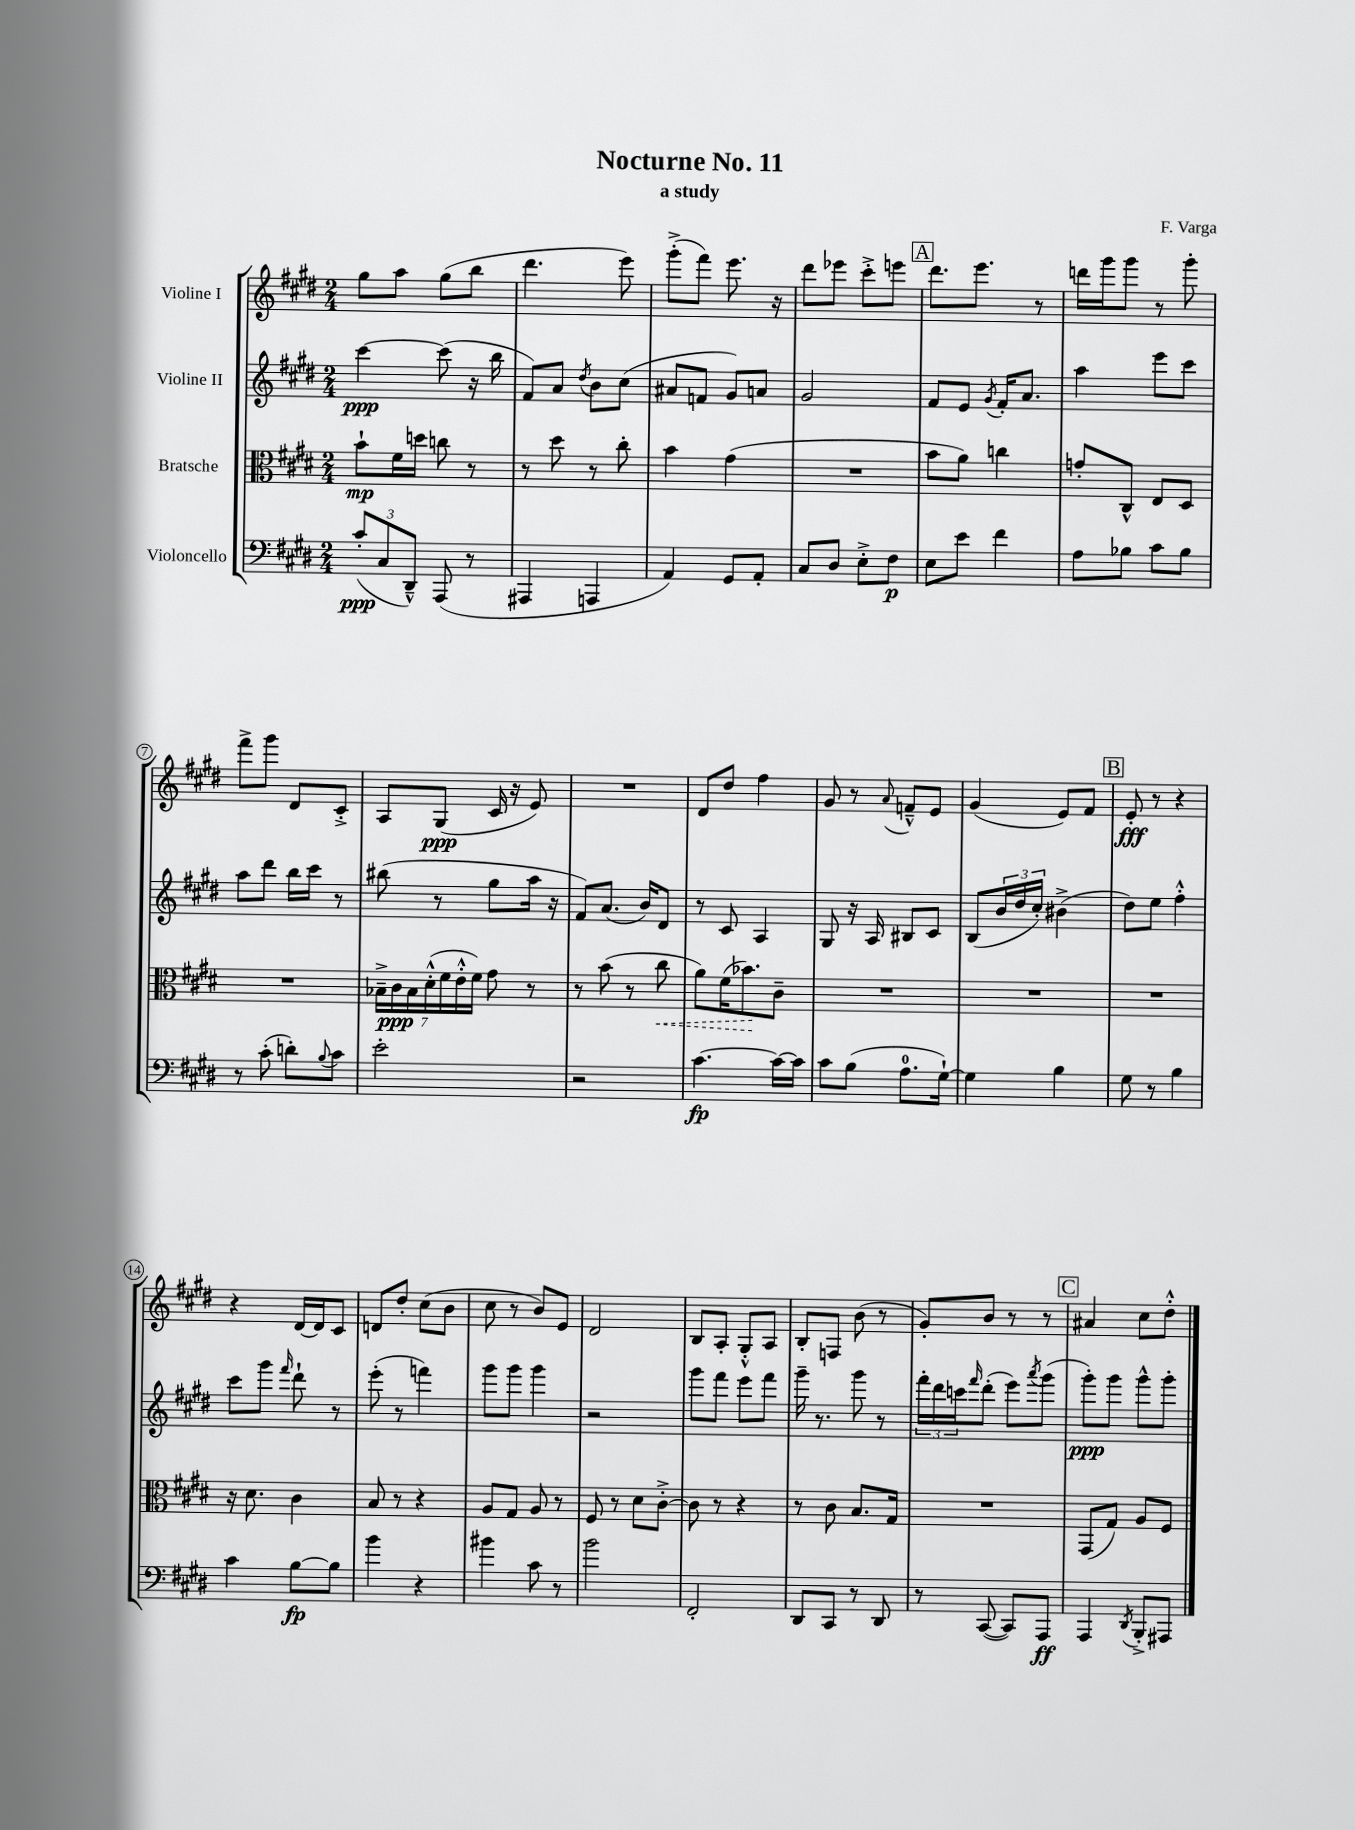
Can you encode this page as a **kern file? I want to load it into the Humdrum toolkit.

**kern	**dynam	**kern	**dynam	**kern	**dynam	**kern	**dynam
*part4	*part4	*part3	*part3	*part2	*part2	*part1	*part1
*staff4	*staff4	*staff3	*staff3	*staff2	*staff2	*staff1	*staff1
*I"Violoncello	*	*I"Bratsche	*	*I"Violine II	*	*I"Violine I	*
*clefF4	*	*clefC3	*	*clefG2	*	*clefG2	*
*k[f#c#g#d#]	*	*k[f#c#g#d#]	*	*k[f#c#g#d#]	*	*k[f#c#g#d#]	*
*M2/4	*	*M2/4	*	*M2/4	*	*M2/4	*
=1	=1	=1	=1	=1	=1	=1	=1
(12c#'/L	ppp	8b`\L	mp	[4ccc#\	ppp	8gg#\L	.
12C#/	.	.	.	.	.	.	.
.	.	16f#\L	.	.	.	8aa\J	.
12DD#~^^/J)	.	.	.	.	.	.	.
.	.	16ddn\JJ	.	.	.	.	.
(8AAA/	.	8ccn\	.	(8ccc#\]	.	(8gg#\L	.
8r	.	8r	.	16r	.	8bb\J	.
.	.	.	.	16bb\	.	.	.
=2	=2	=2	=2	=2	=2	=2	=2
4AAA#X/	.	8r	.	8f#/L)	.	4.ddd#\	.
.	.	8dd#\	.	8a/J	.	.	.
.	.	.	.	8qdd#/	.	.	.
4AAAn/	.	8r	.	8b\L	.	.	.
.	.	8cc#'\	.	(8cc#\J	.	8eee\)	.
=3	=3	=3	=3	=3	=3	=3	=3
4AA/)	.	4b\	.	8a#X/L	.	(8ggg#'^\L	.
.	.	.	.	8fn/J	.	8fff#\J)	.
8GG#/L	.	(4g#\	.	8g#/L)	.	8.eee\	.
8AA'/J	.	.	.	8an/J	.	.	.
.	.	.	.	.	.	16r	.
=4	=4	=4	=4	=4	=4	=4	=4
8C#/L	.	2r	.	2g#/	.	8ddd#\L	.
8D#/J	.	.	.	.	.	8eee-X\J	.
8E'^\L	.	.	.	.	.	8ccc#'^\L	.
8F#\J	p	.	.	.	.	8eeen\J	.
!!LO:REH:place=s1:t=A
=5	=5	=5	=5	=5	=5	=5	=5
8E\L	.	8b\L	.	8f#/L	.	8.ddd#\L	.
8e\J	.	8a\J)	.	8e/J	.	.	.
.	.	.	.	.	.	8.eee\J	.
.	.	.	.	8qg#/	.	.	.
4f#\	.	4ccn\	.	16f#'/KL	.	.	.
.	.	.	.	8.a/J	.	.	.
.	.	.	.	.	.	8r	.
=6	=6	=6	=6	=6	=6	=6	=6
8A\L	.	8gn'/L	.	4aa\	.	16dddn\LL	.
.	.	.	.	.	.	16ggg#\J	.
8B-X\J	.	8C#^^/J	.	.	.	8ggg#\J	.
8c#\L	.	8E/L	.	8eee\L	.	8r	.
8B-\J	.	8D#/J	.	8ccc#\J	.	8ggg#'\	.
!!LO:LB:g=z
=7	=7	=7	=7	=7	=7	=7	=7
8r	.	2r	.	8aa\L	.	8fff#^\L	.
(8c#'\	.	.	.	8ddd#\J	.	8ggg#\J	.
8dn'\L)	.	.	.	16bb\LL	.	8d#/L	.
.	.	.	.	16ccc#\JJ	.	.	.
8qqB/	.	.	.	.	.	.	.
8c#\J	.	.	.	8r	.	8c#'^/J	.
=8	=8	=8	=8	=8	=8	=8	=8
2e'\	.	28B-X~^\LL	.	(8bb#X\	.	8A/L	.
.	.	28c#\	ppp	.	.	.	.
.	.	28B-\	.	.	.	.	.
.	.	(28d#'^^\	.	.	.	.	.
.	.	.	.	8r	.	(8G#/J	ppp
.	.	28f#\	.	.	.	.	.
.	.	28e'^^\	.	.	.	.	.
.	.	28f#\JJ)	.	.	.	.	.
.	.	8g#\	.	8gg#\L	.	16c#/	.
.	.	.	.	.	.	16r	.
.	.	8r	.	16aa\Jk	.	8e/)	.
.	.	.	.	16r	.	.	.
=9	=9	=9	=9	=9	=9	=9	=9
2r	.	8r	.	8f#/L)	.	2r	.
.	.	(8b\	.	(8.a/J	.	.	.
.	.	8r	.	.	.	.	.
.	.	.	.	16b/KL)	.	.	.
!	!	!	!LO:HP:b	!	!	!	!
.	.	8cc#\	<	8d#/J	.	.	.
=10	=10	=10	=10	=10	=10	=10	=10
[4.c#\	fp	8a\L)	.	8r	.	8d#/L	.
.	.	(16f#\K	.	8c#/	.	8dd#/J	.
.	.	8.b-X\)	.	.	.	.	.
.	.	.	.	4A/	.	4ff#\	.
16c#\LL_	.	8c#~\J	[	.	.	.	.
16c#\JJ]	.	.	.	.	.	.	.
=11	=11	=11	=11	=11	=11	=11	=11
8c#\L	.	2r	.	8G#/	.	8g#/	.
(8B\J	.	.	.	16r	.	8r	.
.	.	.	.	16A/	.	.	.
.	.	.	.	.	.	8qqa/	.
8.A\L	.	.	.	8B#X/L	.	8fn~^^/L	.
.	.	.	.	8c#/J	.	8e/J	.
[16G#`\Jk)	.	.	.	.	.	.	.
=12	=12	=12	=12	=12	=12	=12	=12
4G#\]	.	2r	.	(8B/L	.	(4g#/	.
.	.	.	.	24b/L	.	.	.
.	.	.	.	24dd#/	.	.	.
.	.	.	.	24cc#'/JJ)	.	.	.
4B\	.	.	.	(4b#X^\	.	8e/L)	.
.	.	.	.	.	.	8f#/J	.
!!LO:REH:place=s1:t=B
=13	=13	=13	=13	=13	=13	=13	=13
8G#\	.	2r	.	8dd#\L)	.	8e'/	fff
8r	.	.	.	8ee\J	.	8r	.
4B\	.	.	.	4ff#'^^\	.	4r	.
!!LO:LB:g=z
=14	=14	=14	=14	=14	=14	=14	=14
4c#\	.	16r	.	8ccc#\L	.	4r	.
.	.	8.d#\	.	.	.	.	.
.	.	.	.	8ggg#\J	.	.	.
.	.	.	.	16qqfff#/	.	.	.
[8B\L	fp	4c#\	.	8ddd#`\	.	[16d#/LL	.
.	.	.	.	.	.	16d#/J]	.
8B\J]	.	.	.	8r	.	8c#/J	.
=15	=15	=15	=15	=15	=15	=15	=15
4b\	.	8B/	.	(8eee'\	.	8dn/L	.
.	.	8r	.	8r	.	8dd#'/J	.
4r	.	4r	.	4fffn\)	.	(8cc#\L	.
.	.	.	.	.	.	8b\J	.
=16	=16	=16	=16	=16	=16	=16	=16
4b#X\	.	8A/L	.	8ggg#\L	.	8cc#\	.
.	.	8G#/J	.	8ggg#\J	.	8r	.
8c#\	.	8A/	.	4ggg#\	.	8b/L)	.
8r	.	8r	.	.	.	8e/J	.
=17	=17	=17	=17	=17	=17	=17	=17
2b\	.	8F#/	.	2r	.	2d#/	.
.	.	8r	.	.	.	.	.
.	.	8d#\L	.	.	.	.	.
.	.	[8c#'^\J	.	.	.	.	.
=18	=18	=18	=18	=18	=18	=18	=18
2FF#'/	.	8c#\]	.	8ggg#\L	.	8B/L	.
.	.	8r	.	8fff#\J	.	8A'/J	.
.	.	4r	.	8eee\L	.	8G#'^^/L	.
.	.	.	.	8fff#\J	.	8A/J	.
=19	=19	=19	=19	=19	=19	=19	=19
8DD#/L	.	8r	.	16ggg#~\	.	8B'/L	.
.	.	.	.	8.r	.	.	.
8CC#/J	.	8c#\	.	.	.	8Fn/J	.
8r	.	8.B/L	.	8ggg#\	.	(8b\	.
8DD#/	.	.	.	8r	.	8r	.
.	.	16G#/Jk	.	.	.	.	.
=20	=20	=20	=20	=20	=20	=20	=20
8r	.	2r	.	24fff#'\LL	.	8g#'/L)	.
.	.	.	.	24ddd#\	.	.	.
.	.	.	.	24cccn\J	.	.	.
.	.	.	.	16qqfff#/	.	.	.
([8CC#/	.	.	.	(8ddd#'\J	.	8b/J	.
8CC#/L])	.	.	.	8eee\L)	.	8r	.
.	.	.	.	8qaaa/	.	.	.
8AAA/J	ff	.	.	(8ggg#\J	.	8r	.
!!LO:REH:place=s1:t=C
=21	=21	=21	=21	=21	=21	=21	=21
4AAA/	.	(8GG#/L	.	8ggg#'\L)	ppp	4a#X/	.
.	.	8G#/J)	.	8ggg#\J	.	.	.
8qDD#/	.	.	.	.	.	.	.
8BBB'^/L	.	8A/L	.	8ggg#^^\L	.	8cc#\L	.
8AAA#X/J	.	8F#/J	.	8ggg#'\J	.	8dd#'^^\J	.
==	==	==	==	==	==	==	==
*-	*-	*-	*-	*-	*-	*-	*-
